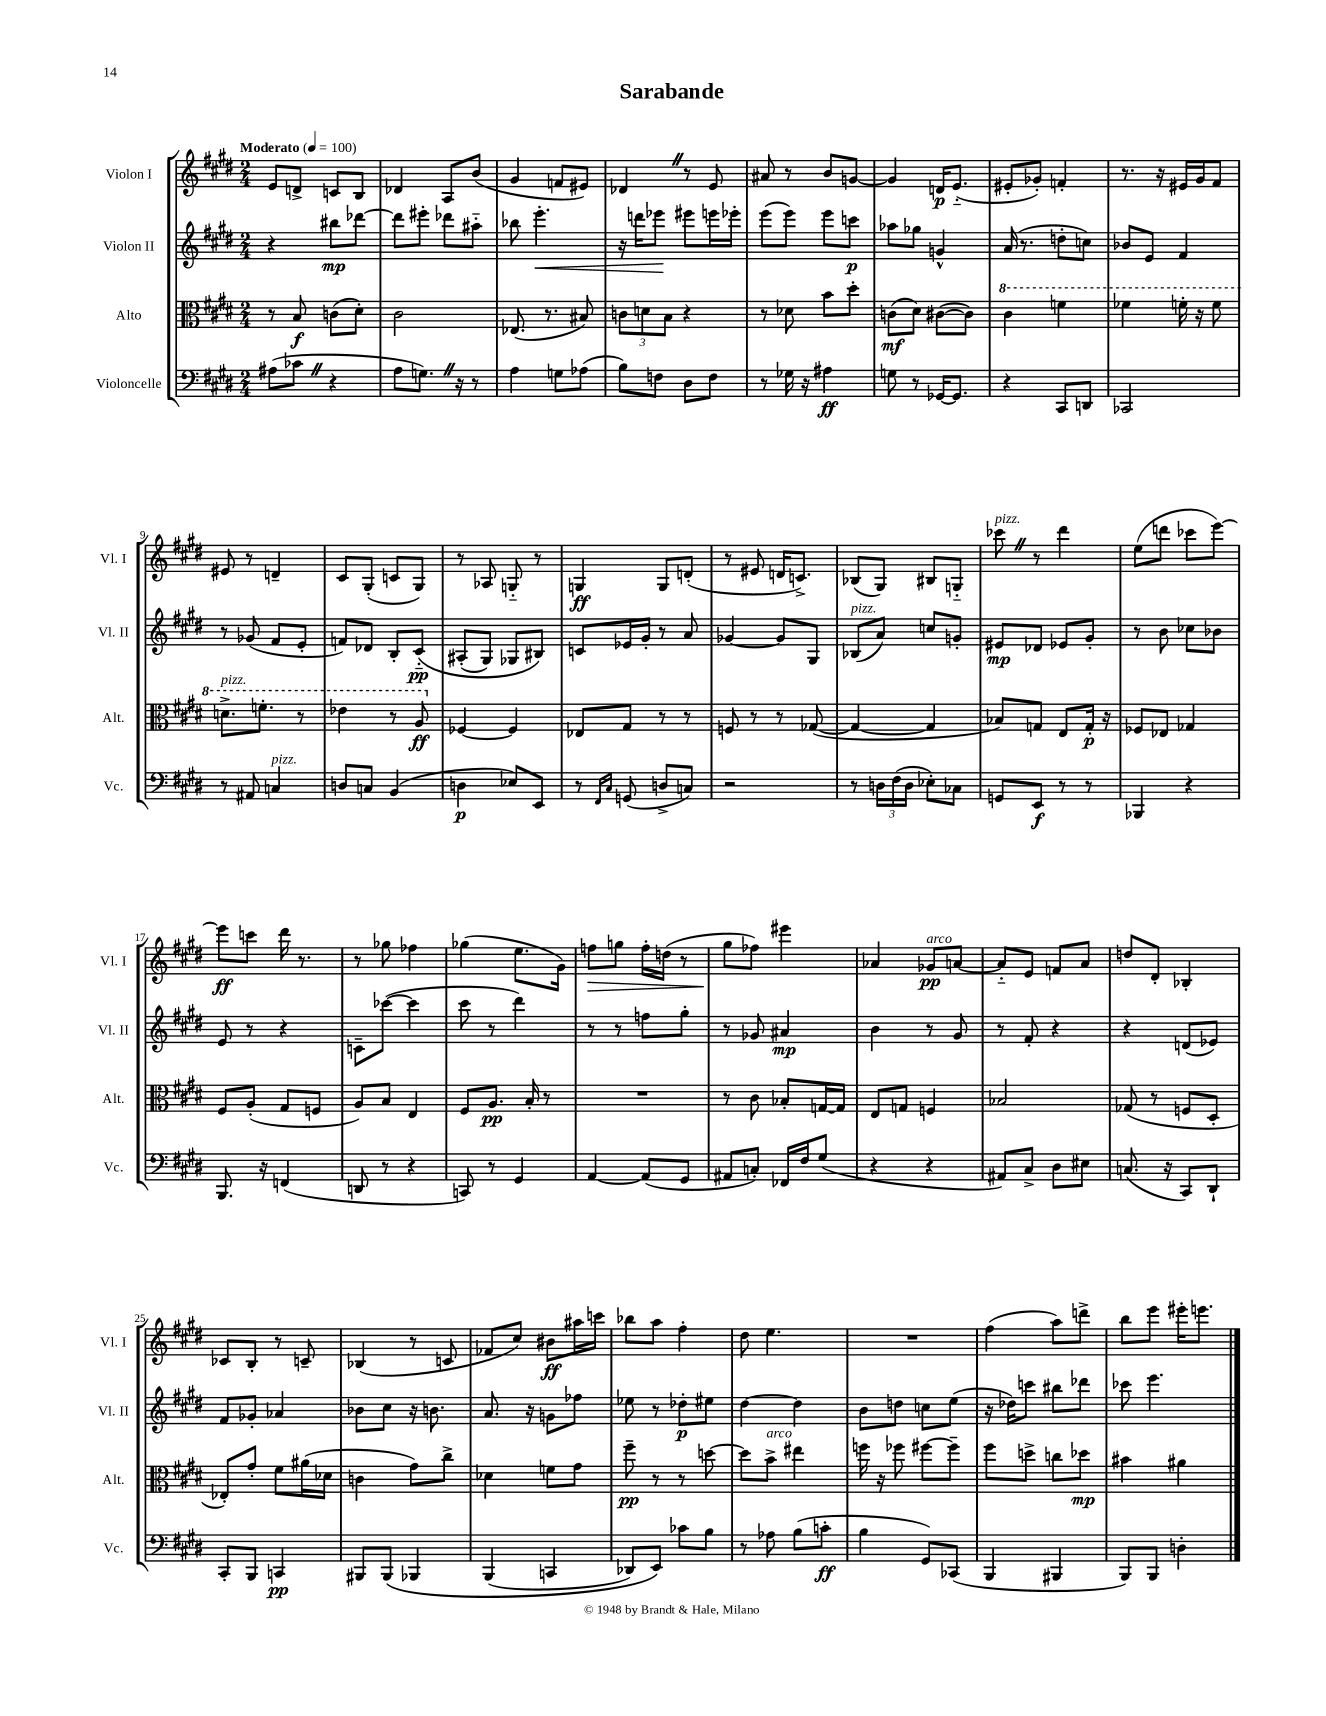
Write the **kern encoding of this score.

**kern	**kern	**kern	**kern
*staff4	*staff3	*staff2	*staff1
*clefF4	*clefC3	*clefG2	*clefG2
*k[f#c#g#d#]	*k[f#c#g#d#]	*k[f#c#g#d#]	*k[f#c#g#d#]
*M2/4	*M2/4	*M2/4	*M2/4
*MM100	*MM100	*MM100	*MM100
(8A#\L	8r	4r	8e/L
8c-\J	8B/	.	8d^/J
4r	(8c\L	8bb#\L	8c/L
.	8d#'\J)	[8ddd-\J	8B/J
=	=	=	=
8A\L	2c#\	8ddd-\]L	4d-/
8.G\J)	.	8eee#'\J	.
.	.	8ddd-\L	8A/L
16r	.	.	.
8r	.	8aa#'~\J	(8b/J
=	=	=	=
4A\	(8.E-/	8bb-\	4g#/
.	.	4.eee'\	.
.	8.r	.	.
8G\L	.	.	8f/L
(8A-\J	8B#/)	.	8e#/J)
=	=	=	=
8B\L)	12c\L	16r	4d-/
.	.	16ddd\LK	.
.	12d\	.	.
8F\J	.	8eee-\J	.
.	12B\J	.	.
8D#\L	4r	8eee#\L	8r
8F\J	.	16eee\L	8e/
.	.	16eee-'\JJ	.
=	=	=	=
8r	8r	(8eee\L	8a#/
16G-\	8d-\	8eee\J)	8r
16r	.	.	.
4A#\	8b\L	8eee\L	8b/L
.	8dd#'\J	8ccc\J	[8g/J
=	=	=	=
8G\	(8c\L	8aa-\L	4g/]
8r	8d#\J)	8gg-\J	.
[16GG-/LK	([8c#\L	4g^^/	16d/LK
8.GG-/]J	.	.	(8.e'~/J
.	8c#\]J)	.	.
=	=	=	=
4r	4cc#\	(16a/	8e#'/L
.	.	8.r	.
.	.	.	8g-'/J)
8CC#/L	4ff\	8dd'\L	4f'/
8DD/J	.	8cc\J)	.
=	=	=	=
2CC-/	4ff-\	8b-/L	8.r
.	.	8e/J	.
.	.	.	16r
.	16ff'\	4f#/	16e#/LL
.	16r	.	16g#/J
.	8ff\	.	8f#/J
=	=	=	=
8r	8.dd^\L	8r	8e#/
8AA#/	.	(8g-/	8r
.	8.ff'\J	.	.
4C/	.	8f#/L	4d~/
.	8r	8e'/J	.
=	=	=	=
8D/L	4ee-\	8f/L)	8c#/L
8C/J	.	8d-/J	(8G#'/J
(4BB/	8r	8B'/L	8c/L
.	8a/	&(8c#'~/J	8G#/J)
=	=	=	=
4D\	[4F-/	(8A#'/L	8r
.	.	8G#/J)	8A-/
8E-/L)	4F-/]	8G-/L	8G'~/
8EE/J	.	8B#/J&)	8r
=	=	=	=
8r	8E-/L	8c/L	4G/
16qqFF#/LL	.	.	.
16qqC#/JJ	.	.	.
(8GG/	8G#/J	16e-/L	.
.	.	16g#'/JJ	.
8D^/L	8r	8r	8G/L
8C/J)	8r	8a/	(8d'/J
=	=	=	=
2r	8F/	[4g-/	8r
.	8r	.	8e#/
.	8r	8g-/]L	16d/LK
.	.	.	8.c^/J)
.	([8G-/	8G#/J	.
=	=	=	=
8r	4G-/_	(8B-/L	(8B-/L
24D\LL	.	8a/J)	8G#/J)
(24F#\	.	.	.
24D\JJ	.	.	.
8E-'\L)	4G-/]	8cc/L	8B#/L
8C-\J	.	8g'/J	8G'~/J
=	=	=	=
8GG/L	8B-/L)	8e#/L	8ccc-\
8EE/J	8G/J	8d-/J	8r
8r	8E/L	8e-/L	4ddd#\
8r	16G'/Jk	8g#'/J	.
.	16r	.	.
=	=	=	=
4BBB-/	8F-/L	8r	(8ee\L
.	8E-/J	8b\	8ddd\J
4r	4G-/	8cc-\L	8ccc-\L
.	.	8b-\J	[8eee\J)
=	=	=	=
8.BBB/	8F#/L	8e/	8eee\]L
.	(8A'/J	8r	8ccc\J
16r	.	.	.
(4FF/	8G#/L	4r	16ddd#\
.	.	.	8.r
.	8F/J	.	.
=	=	=	=
8DD/	8A/L)	8c~\L	8r
8r	8B/J	([8ccc-\J	8gg-\
4r	4E/	4ccc-\]	4ff-\
=	=	=	=
8CC/)	8F#/L	8ccc#\	(4gg-\
8r	8.A/J	8r	.
4GG#/	.	4ddd#\)	8.ee\L
.	16B'/	.	.
.	8r	.	.
.	.	.	16g#\Jk)
=	=	=	=
[4AA/	2r	8r	8ff\L
.	.	8r	8gg\J
(8AA/]L	.	8ff\L	16ff'\LL
.	.	.	(16dd\JJ
8GG#/J	.	8gg#'\J	8r
=	=	=	=
8AA#/L	8r	8r	8gg#\L
8C'/J)	8c#\	8g-/	8ff-\J)
16FF-/LL	8B-'/L	4a#/	4eee#\
16F#/J	.	.	.
(8G#/J	[16G/L	.	.
.	16G/]JJ	.	.
=	=	=	=
4r	8E/L	4b\	4a-/
.	8G/J	.	.
4r	4F/	8r	8g-/L
.	.	8g#/	[8a/J
=	=	=	=
8AA#/L)	2B-/	8r	8a'~/]L
8C#^/J	.	8f#'/	8e/J
8D#\L	.	4r	8f/L
8E#\J	.	.	8a/J
=	=	=	=
(8.C/	(8G-/	4r	8dd/L
.	8r	.	8d#'/J
16r	.	.	.
8CC#/L)	8F/L	(8d/L	4B-'/
8DD#`/J	8D#'/J	8e-/J)	.
=	=	=	=
8CC#'/L	8E-'/L)	8f#/L	8c-/L
8BBB/J	8g#'/J	8g-'/J	8B'/J
4CC/	8f#\L	4a-/	8r
.	(16a#\L	.	8c~/
.	16d-\JJ	.	.
=	=	=	=
8BBB#/L	4c\	8b-\L	(4B-/
&(8BBB#/J	.	8cc#\J	.
4BBB-/	8g#\L)	16r	8r
.	.	8.b\	.
.	8cc#^\J	.	8c/
=	=	=	=
(4BBB/	4d-\	8.a/	8f-/L
.	.	.	8cc#/J)
.	.	16r	.
4CC/	8f\L	8g\L	8b#\L
.	8g#\J	8ff-\J	16aa#\L
.	.	.	16ccc\JJ
=	=	=	=
8DD-/L)	8ff#~\	8ee-\	8bb-\L
8EE/J&)	8r	8r	8aa\J
8c-\L	8r	8dd-'\L	4ff#'\
8B\J	[8dd\	8ee#\J	.
=	=	=	=
8r	8dd\]L	[4dd#\	8dd#\
8A-\	8b^\J	.	4.ee\
(8B\L	4ee#\	4dd#\]	.
8c'\J	.	.	.
=	=	=	=
4B\	16ff\	8b\L	2r
.	16r	.	.
.	8ff-\	8dd\J	.
8GG#/L)	[8ff#\L	8cc\L	.
(8CC-/J	8ff#~\]J	(8ee\J	.
=	=	=	=
4BBB/	8ff#\L	16r	(4ff#\
.	.	16dd-\LK)	.
.	8dd^\J	8ccc\J	.
4BBB#/	8cc\L	8bb#\L	8aa\L)
.	8dd-\J	8ddd-\J	8ddd^\J
=	=	=	=
8BBB/L)	4b#\	8ccc-\	8bb\L
8BBB/J	.	4.eee\	8eee\J
4D'\	4a#\	.	16eee#'\LK
.	.	.	8.eee\J
==	==	==	==
*-	*-	*-	*-
